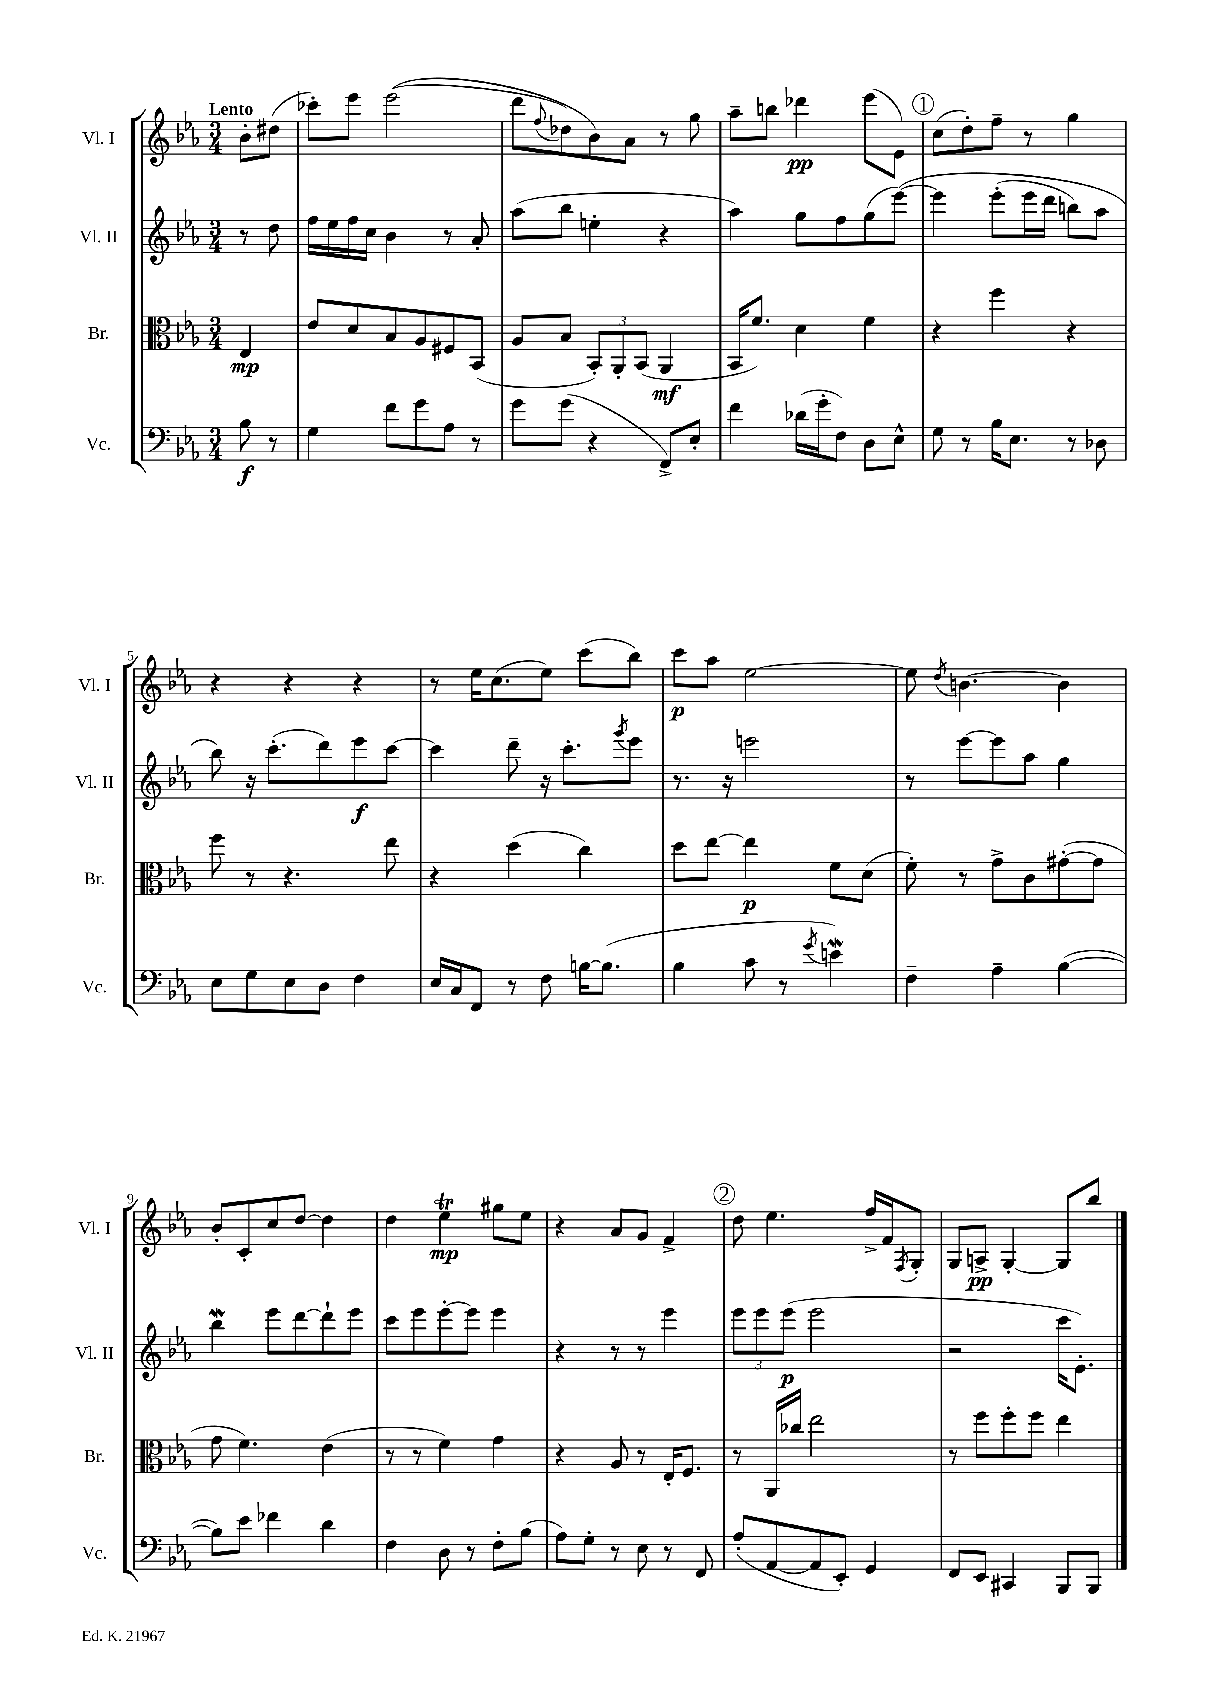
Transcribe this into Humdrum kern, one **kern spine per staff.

**kern	**kern	**kern	**kern
*staff4	*staff3	*staff2	*staff1
*clefF4	*clefC3	*clefG2	*clefG2
*k[b-e-a-]	*k[b-e-a-]	*k[b-e-a-]	*k[b-e-a-]
*M3/4	*M3/4	*M3/4	*M3/4
8B-	4E-	8r	8b-'
8r	.	8dd	(8dd#
=	=	=	=
4G	8e-	16ff	8ccc-')
.	.	16ee-	.
.	8d	16ff	8eee-
.	.	16cc	.
8f	8B-	4b-	&((2eee-
8g	8A-	.	.
8A-	8F#	8r	.
8r	(8BB-	8a-'	.
=	=	=	=
8g	8A-	(8aa-	8ddd
.	.	.	8qqff
(8g	8B-	8bb-	8dd-)
4r	12BB-')	4ee'	8b-&)
.	12AA-'	.	.
.	.	.	8a-
.	(12BB-	.	.
8FF^)	4AA-	4r	8r
8E-'	.	.	8gg
=	=	=	=
4f	16BB-	4aa-)	8aa-~
.	8.f)	.	.
.	.	.	8bb
(16d-	4d	8gg	4ddd-
16g'	.	.	.
8F)	.	8ff	.
8D	4f	(8gg	(8eee-
8E-^^	.	&([8eee-)	8e-)
=	=	=	=
8G	4r	4eee-]	(8cc
8r	.	.	8dd')
16B-	4ff	(8eee-'	8ff~
8.E-	.	.	.
.	.	16eee-	8r
.	.	16ddd	.
8r	4r	8bb)	4gg
8D-	.	8aa-	.
=	=	=	=
8E-	8ff	8bb-&)	4r
8G	8r	16r	.
.	.	(8.ccc'	.
8E-	4.r	.	4r
8D	.	8ddd)	.
4F	.	8eee-	4r
.	8ee-	[8ccc	.
=	=	=	=
16E-	4r	4ccc]	8r
16C	.	.	.
8FF	.	.	16ee-
.	.	.	(8.cc
8r	(4dd	8ddd~	.
8F	.	16r	8ee-)
.	.	8.ccc'	.
[16B	4cc)	.	(8ccc
(8.B]	.	.	.
.	.	8qggg	.
.	.	8eee-	8bb-)
=	=	=	=
4B-	8dd	8.r	8ccc
.	[8ee-	.	8aa-
.	.	16r	.
8c	4ee-]	2eee	[2ee-
8r	.	.	.
8qg	.	.	.
4e)	8f	.	.
.	(8d	.	.
=	=	=	=
4F~	8f')	8r	8ee-]
.	.	.	8qdd
.	8r	[8eee-	[4.b
4A-~	8g^	8eee-]	.
.	8c	8aa-	.
([4B-	([8g#'	4gg	4b]
.	8g#]	.	.
=	=	=	=
8B-])	8g	4bb-	8b-'
8e-	4.f)	.	8c'
4f-	.	8eee-	8cc
.	.	[8ddd	[8dd
4d	(4e-	8ddd`]	4dd]
.	.	8eee-	.
=	=	=	=
4F	8r	8ccc	4dd
.	8r	8eee-	.
8D	4f)	[8eee-'	4ee-
8r	.	8eee-]	.
8F'	4g	4eee-	8gg#
(8B-	.	.	8ee-
=	=	=	=
8A-)	4r	4r	4r
8G'	.	.	.
8r	8A-	8r	8a-
8E-	8r	8r	8g
8r	16E-'	4eee-	4f^
.	8.F	.	.
8FF	.	.	.
=	=	=	=
(8A-'	8r	12eee-	8dd
.	.	12eee-	.
[8AA-	16AA-	.	4.ee-
.	.	(12eee-	.
.	16cc-	.	.
8AA-]	2ee-	2eee-	.
8EE-')	.	.	.
4GG	.	.	16ff^
.	.	.	16f
.	.	.	8qF
.	.	.	8G'
=	=	=	=
8FF	8r	2r	8G
8EE-	8ff	.	8A^
4CC#	8ff'	.	[4G'
.	8ff	.	.
8BBB-	4ee-	16ccc	8G]
.	.	8.e-')	.
8BBB-	.	.	8bb-
==	==	==	==
*-	*-	*-	*-
